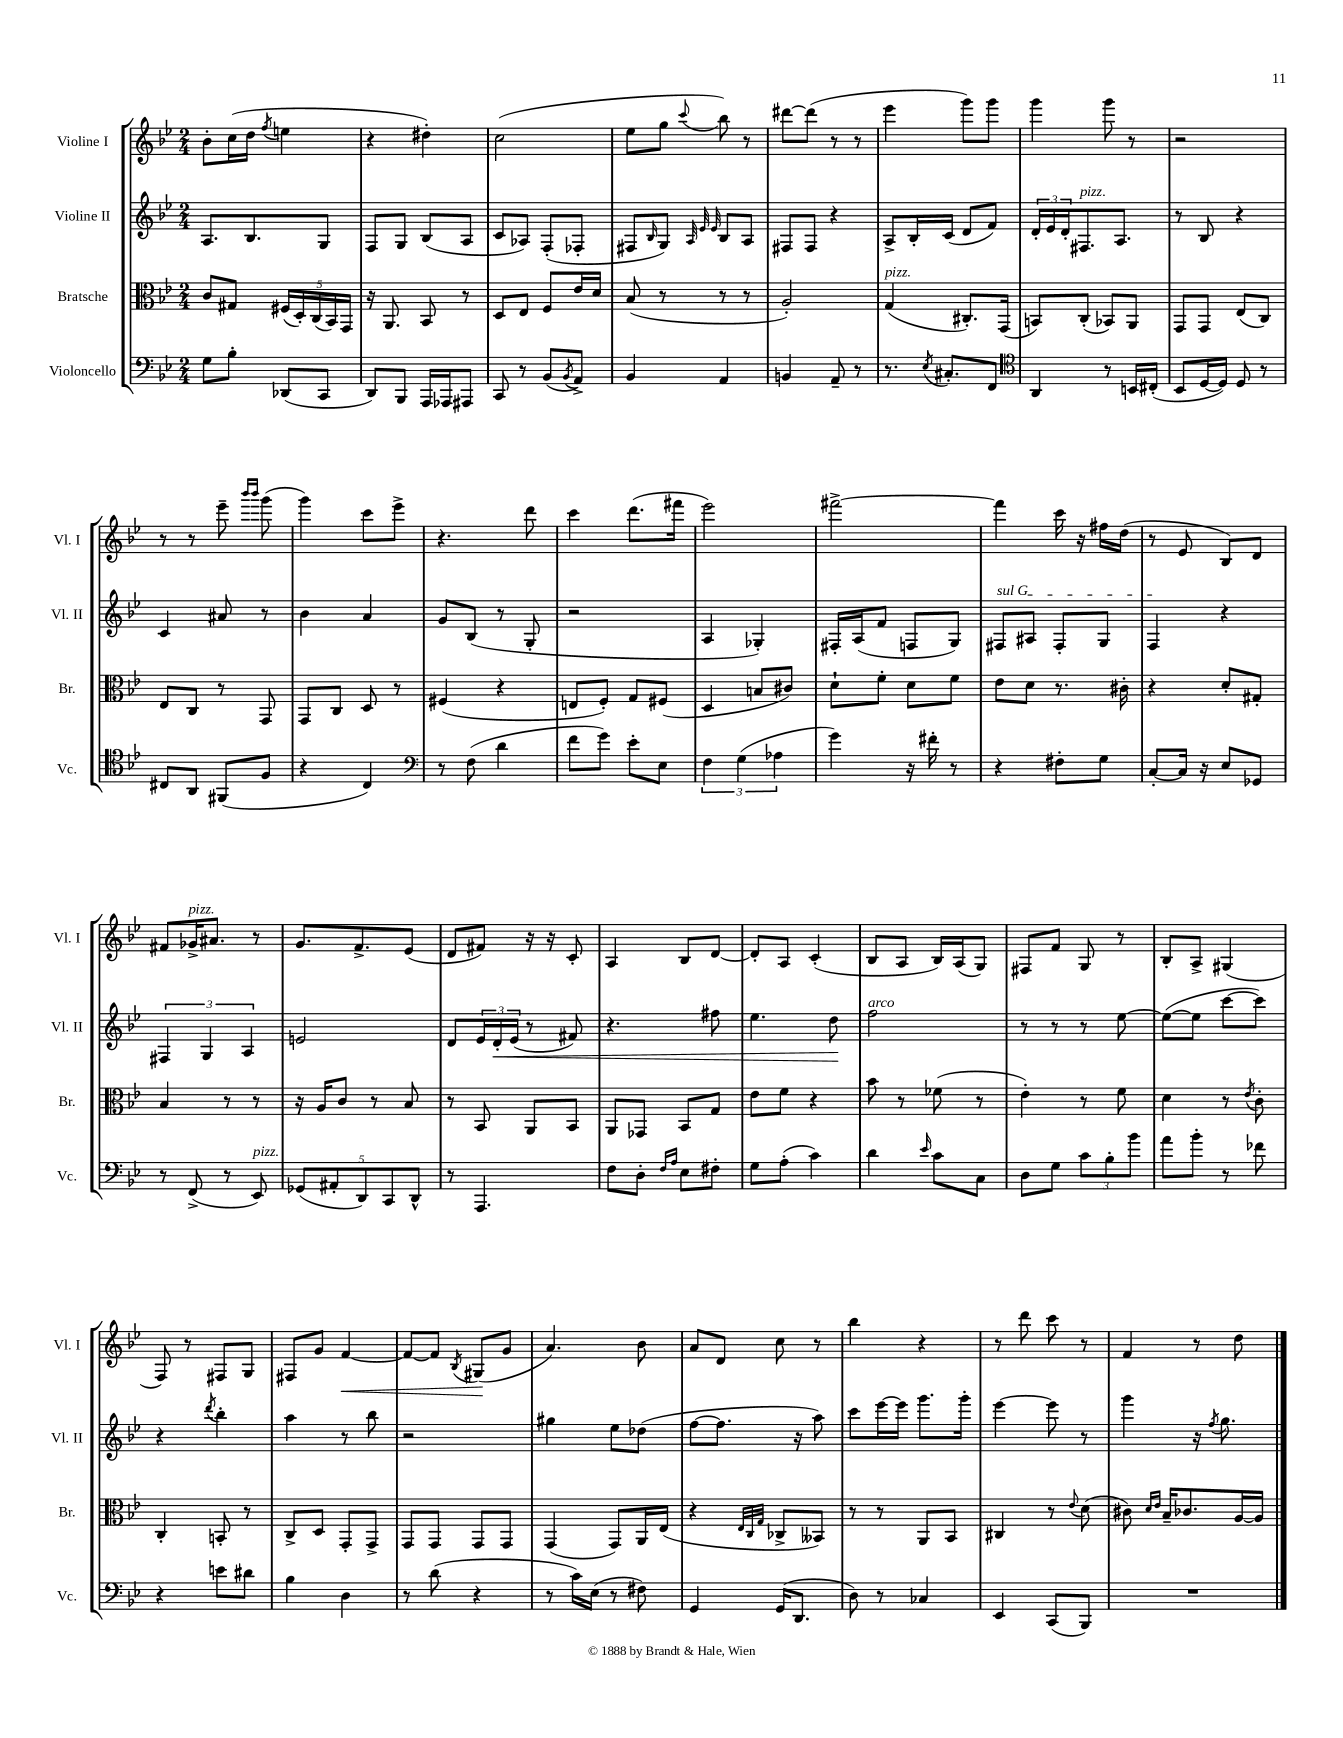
<<
\new StaffGroup <<
\new Staff = "s0" \with { instrumentName = "Violine I" shortInstrumentName = "Vl. I" } {
    \clef treble \key bes \major \numericTimeSignature \time 2/4
    bes'8-. c''16( d''16 \acciaccatura { f''8 } e''4 |
    r4 dis''4-.) |
    c''2( |
    ees''8 g''8 \appoggiatura { c'''8 } bes''8) r8 |
    dis'''8~ dis'''8( r8 r8 |
    ees'''4 g'''8) g'''8 |
    g'''4 g'''8 r8 |
    r2 |
    r8 r8 ees'''8-- \grace { bes'''16 bes'''16 } g'''8( |
    g'''4) c'''8 ees'''8-> |
    r4. d'''8 |
    c'''4 d'''8.( fis'''16 |
    ees'''2) |
    fis'''2~-> |
    fis'''4 c'''16 r16 fis''16 d''16( |
    r8 ees'8 bes8) d'8 |
    fis'8 ges'16->^\markup { \italic "pizz." } ais'8. r8 |
    g'8. f'8.-> ees'8( |
    d'8 fis'8) r16 r16 c'8-. |
    a4 bes8 d'8~ |
    d'8-. a8 c'4-.( |
    bes8 a8 bes16) a16( g8) |
    fis8 f'8 g8 r8 |
    bes8-. a8-> gis4( |
    f8) r8 fis8 g8 |
    fis8 g'8 f'4~\< |
    f'8~ f'8 \acciaccatura { bes8 } gis8\!( g'8 |
    a'4.) bes'8 |
    a'8 d'8 c''8 r8 |
    bes''4 r4 |
    r8 d'''8 c'''8 r8 |
    f'4 r8 d''8 \bar "|." |
}
\new Staff = "s1" \with { instrumentName = "Violine II" shortInstrumentName = "Vl. II" } {
    \clef treble \key bes \major \numericTimeSignature \time 2/4
    a8. bes8. g8 |
    f8 g8 bes8( a8 |
    c'8 aes8) f8-.( fes8-. |
    fis8 \grace { bes16 } g8) \grace { a32 ees'32 ees'32 } bes8 a8 |
    fis8 fis8 r4 |
    a8-> bes16-. c'16( d'8 f'8) |
    \tuplet 3/2 { d'16-. ees'16 d'16-. } fis8.^\markup { \italic "pizz." } a8. |
    r8 bes8 r4 |
    c'4 ais'8 r8 |
    bes'4 a'4 |
    g'8 bes8( r8 g8-. |
    r2 |
    a4 ges4-.) |
    fis16-. a16( f'8 f8 g8) |
    \once \override TextSpanner.bound-details.left.text = \markup { \italic "sul G" } fis8\startTextSpan ais8 fis8-. g8 |
    f4\stopTextSpan r4 |
    \tuplet 3/2 { fis4 g4 a4 } |
    e'2 |
    d'8 \tuplet 3/2 { ees'16 d'16-.\< ees'16( } r8 fis'8) |
    r4. fis''8 |
    ees''4. d''8\! |
    f''2^\markup { \italic "arco" } |
    r8 r8 r8 ees''8~ |
    ees''8~( ees''8 c'''8~ c'''8) |
    r4 \acciaccatura { d'''8 } bes''4-. |
    a''4 r8 bes''8 |
    r2 |
    gis''4 ees''8 des''8( |
    f''8~ f''8. r16 a''8) |
    c'''8 ees'''16~ ees'''16 g'''8. g'''16-. |
    ees'''4~ ees'''8 r8 |
    g'''4 r16 \acciaccatura { f''8 } g''8. \bar "|." |
}
\new Staff = "s2" \with { instrumentName = "Bratsche" shortInstrumentName = "Br." } {
    \clef alto \key bes \major \numericTimeSignature \time 2/4
    c'8 gis8 \tuplet 5/4 { fis16( d16-.) c16( bes,16) g,16 } |
    r16 a,8. bes,8 r8 |
    d8 ees8 f8 ees'16 d'16 |
    bes8( r8 r8 r8 |
    a2-.) |
    g4^\markup { \italic "pizz." }( cis8.-.) g,16( |
    b,8) c8-.( bes,8) a,8 |
    g,8 g,8 ees8( c8) |
    ees8 c8 r8 g,8 |
    g,8 c8 d8 r8 |
    fis4( r4 |
    e8 f8-.) g8 fis8( |
    d4 b8 cis'8) |
    d'8-! f'8-. d'8 f'8 |
    ees'8 d'8 r8. cis'16-. |
    r4 d'8-. gis8-. |
    bes4 r8 r8 |
    r16 a16 c'8 r8 bes8 |
    r8 bes,8 a,8 bes,8 |
    a,8 ges,8 bes,8 g8 |
    ees'8 f'8 r4 |
    bes'8 r8 fes'8( r8 |
    ees'4-.) r8 f'8 |
    d'4 r8 \acciaccatura { ees'8 } c'8-. |
    c4-. b,8-. r8 |
    c8-> d8 g,8-. g,8-> |
    g,8 g,8 g,8 g,8 |
    g,4( g,8) a,16 ees16( |
    r4 \grace { ees32 c32 g32 } ces8-> beses,8) |
    r8 r8 a,8 bes,8 |
    cis4 r8 \appoggiatura { ees'8 } d'8( |
    cis'8) \grace { d'16 ees'16 } bes16-- ces'8. a16~ a16 \bar "|." |
}
\new Staff = "s3" \with { instrumentName = "Violoncello" shortInstrumentName = "Vc." } {
    \clef bass \key bes \major \numericTimeSignature \time 2/4
    g8 bes8-. des,8( c,8 |
    d,8) bes,,8 a,,16 aes,,16 ais,,8 |
    c,8 r8 bes,8( \acciaccatura { bes,8 } a,8->) |
    bes,4 a,4 |
    b,4 a,8-- r8 |
    r8. \acciaccatura { ees8 } cis8.-. f,8 |
    \clef tenor a,4 r8 b,16 cis16-.( |
    bes,8 d16~ d16) d8 r8 |
    cis8 a,8 fis,8( f8 |
    r4 c4) |
    \clef bass r8 f8( d'4 |
    f'8 g'8) ees'8-. ees8 |
    \tuplet 3/2 { f4 g4( aes4 } |
    g'4) r16 fis'16-. r8 |
    r4 fis8-. g8 |
    c8~-. c16 r16 ees8 ges,8 |
    r8 f,8->( r8 ees,8^\markup { \italic "pizz." }) |
    \tuplet 5/4 { ges,8( ais,8-. d,8) c,8 d,8-^ } |
    r8 a,,4. |
    f8 d8-. \grace { f16 a16 } ees8 fis8-. |
    g8 a8-.( c'4) |
    d'4 \grace { ees'16 } c'8 c8 |
    d8 g8 \tuplet 3/2 { c'8 bes8-. bes'8 } |
    a'8 bes'8-. r8 fes'8 |
    r4 e'8 dis'8 |
    bes4 d4 |
    r8 d'8( r4 |
    r8 c'16) ees16( r8 fis8) |
    g,4 g,16( d,8. |
    d8) r8 ces4 |
    ees,4 c,8( bes,,8) |
    R2 \bar "|." |
}
>>
>>
\layout { \context { \Score \remove "Bar_number_engraver" } }
